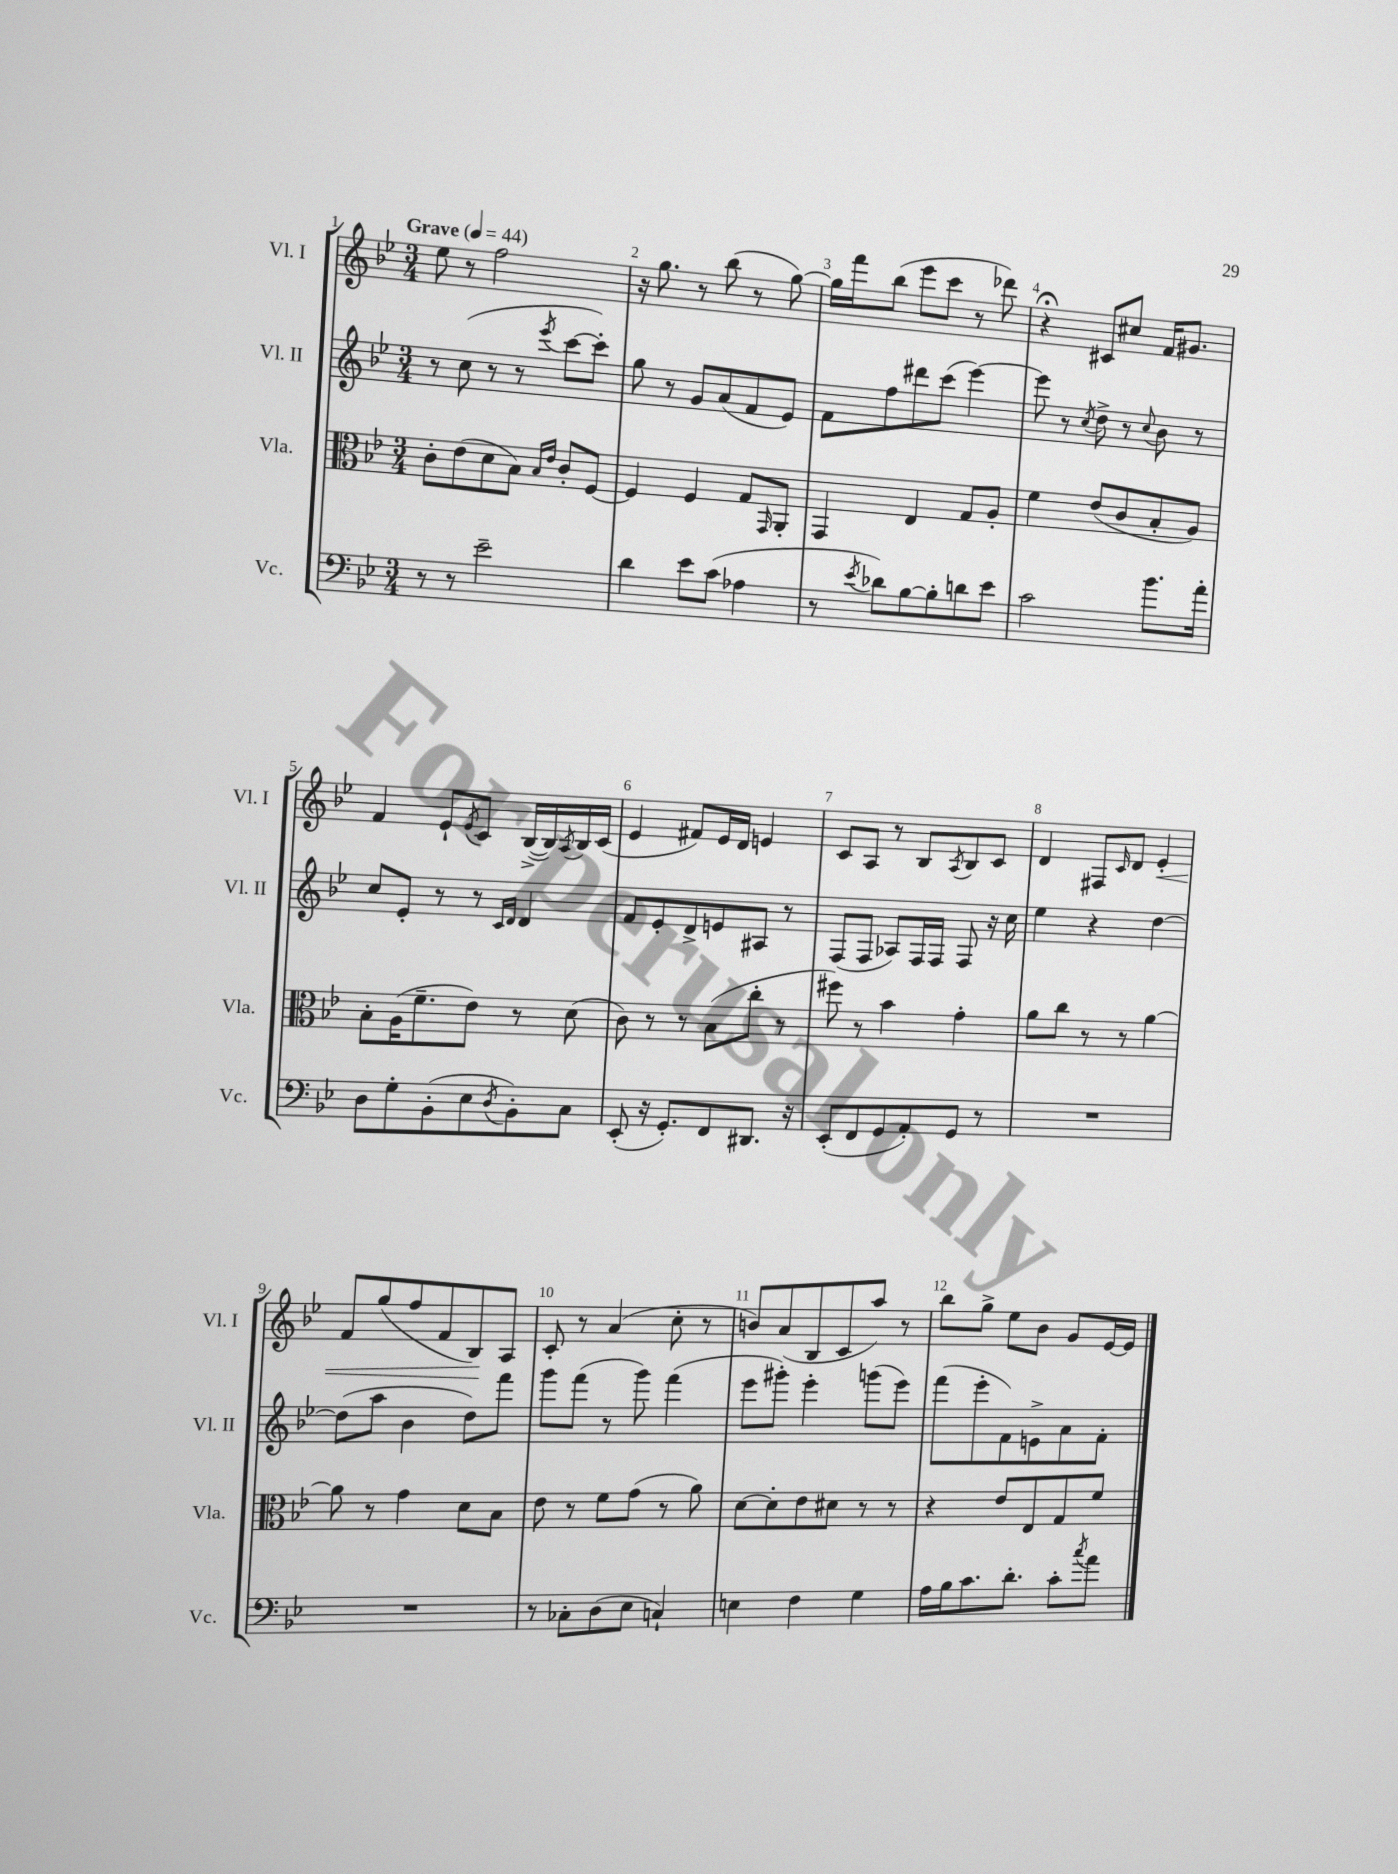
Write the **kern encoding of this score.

**kern	**kern	**kern	**kern
*staff4	*staff3	*staff2	*staff1
*clefF4	*clefC3	*clefG2	*clefG2
*k[b-e-]	*k[b-e-]	*k[b-e-]	*k[b-e-]
*M3/4	*M3/4	*M3/4	*M3/4
*MM44	*MM44	*MM44	*MM44
8r	8c'\L	8r	8ee-\
8r	(8e-\	(8cc\	8r
2e-~\	8d\	8r	2ff\
.	8B-\J)	8r	.
.	16qqB-/LL	.	.
.	16qqe-/JJ	8qeee-/	.
.	8c'/L	[8ccc\L	.
.	[8F/J	8ccc'\]J)	.
=	=	=	=
4d\	4F/]	8gg\	16r
.	.	.	8.gg\
.	.	8r	.
8e-\L	4F/	8g/L	8r
(8c\J	.	(8a/	(8bb-\
4A-\	8G/L	8f/	8r
.	16qqGG/	.	.
.	8AA'/J	8e-/J)	[8gg\)
=	=	=	=
8r	4GG/	8f\L	16gg\]LL
.	.	.	16fff\J
8qe-/	.	.	.
8d-\L)	.	8ff\	(8bb-\J
[8B-\	4E-/	8ddd#\	8eee-\L
8B-'\]	.	(8ccc\J	8ccc\J
8d\	8G/L	[4eee-\)	8r
8e-\J	8A'/J	.	8ddd-\)
=	=	=	=
2c\	4f\	8eee-\]	4r;
.	.	8r	.
.	.	8qcc/	.
.	(8e-/L	8dd^\	8c#/L
.	8c/	8r	8cc#/J
.	.	8qqcc/	.
8.b-\L	8B-'/	8b-\	16f/LK
.	.	.	8.g#/J
.	8A/J)	8r	.
16a'\Jk	.	.	.
=	=	=	=
8D\L	8B-'\L	8cc/L	4f/
8G'\	(16A\K	8e-'/J	.
.	8.f~\	.	.
(8BB-'\	.	8r	8e-`/L
.	.	.	8qe-/
8E-\	8e-\J)	8r	8c/J
.	.	16qqc/LL	.
8qD/	.	16qqd/JJ	.
8BB-'\)	8r	4d/	([16B-^/LL
.	.	.	16B-/])
.	.	.	8qA/
8C\J	(8d\	.	16B-/
.	.	.	(16c/JJ
=	=	=	=
(8EE-'/	8c\)	8f/L	4e-/
16r	8r	8e-'/	.
8.GG'/L)	.	.	.
.	8r	8d^/	8f#/L)
8FF/	(8B-\L	8e/	16e-/L
.	.	.	16d/JJ
8.DD#/J	8cc'\J	8A#/J	4e/
.	8r	8r	.
16r	.	.	.
=	=	=	=
(8EE-'/L	8ff#\)	(8F/L	8c/L
8FF/	8r	8F/J	8A/J
8GG/	4b-\	8A-/L)	8r
8AA'/)	.	16F/L	8B-/L
.	.	16F/JJ	.
.	.	.	8qA/
8GG/J	4g'\	8F/	8B-/
8r	.	16r	8c/J
.	.	16cc\	.
=	=	=	=
2.r	8a\L	4ee-\	4d/
.	8cc\J	.	.
.	8r	4r	8F#/L
.	.	.	16qqc/
.	8r	.	8d/J
.	[4a\	[4dd\	4e-'/
=	=	=	=
2.r	8a\]	(8dd\]L	8f/L
.	8r	8aa\J	(8gg/
.	4g\	4b-\	8ff/
.	.	.	8f/
.	8d\L	8dd\L)	8B-/)
.	8B-\J	8fff\J	8A/J
=	=	=	=
8r	8e-\	8ggg\L	8c'/
8C-'\L	8r	(8fff\J	8r
(8D\	8f\L	8r	(4a/
8E-\J	(8g\J	8ggg\)	.
4C`/)	8r	(4fff\	8cc'\
.	8a\)	.	8r
=	=	=	=
4E\	[8d\L	8eee-\L	8b/L)
.	8d'\]	8ggg#'\J)	(8a/
4F\	8e-\	4eee-'\	8B-/
.	8d#\J	.	8c/
4G\	8r	(8ggg\L	8aa/J)
.	8r	8eee-\J)	8r
=	=	=	=
16A\LL	4r	(8fff\L	8bb-\L
16B-\J	.	.	.
8.c\	.	8eee-'\	8gg^\J
.	8e-/L	8f\)	8ee-\L
8.d'\J	.	.	.
.	8E-/	8e^\	8b-\J
8c'\L	8G/	8a\	8g/L
8qcc/	.	.	.
8a\J	8f/J	8f'\J	[16e-/L
.	.	.	16e-/]JJ
==	==	==	==
*-	*-	*-	*-
